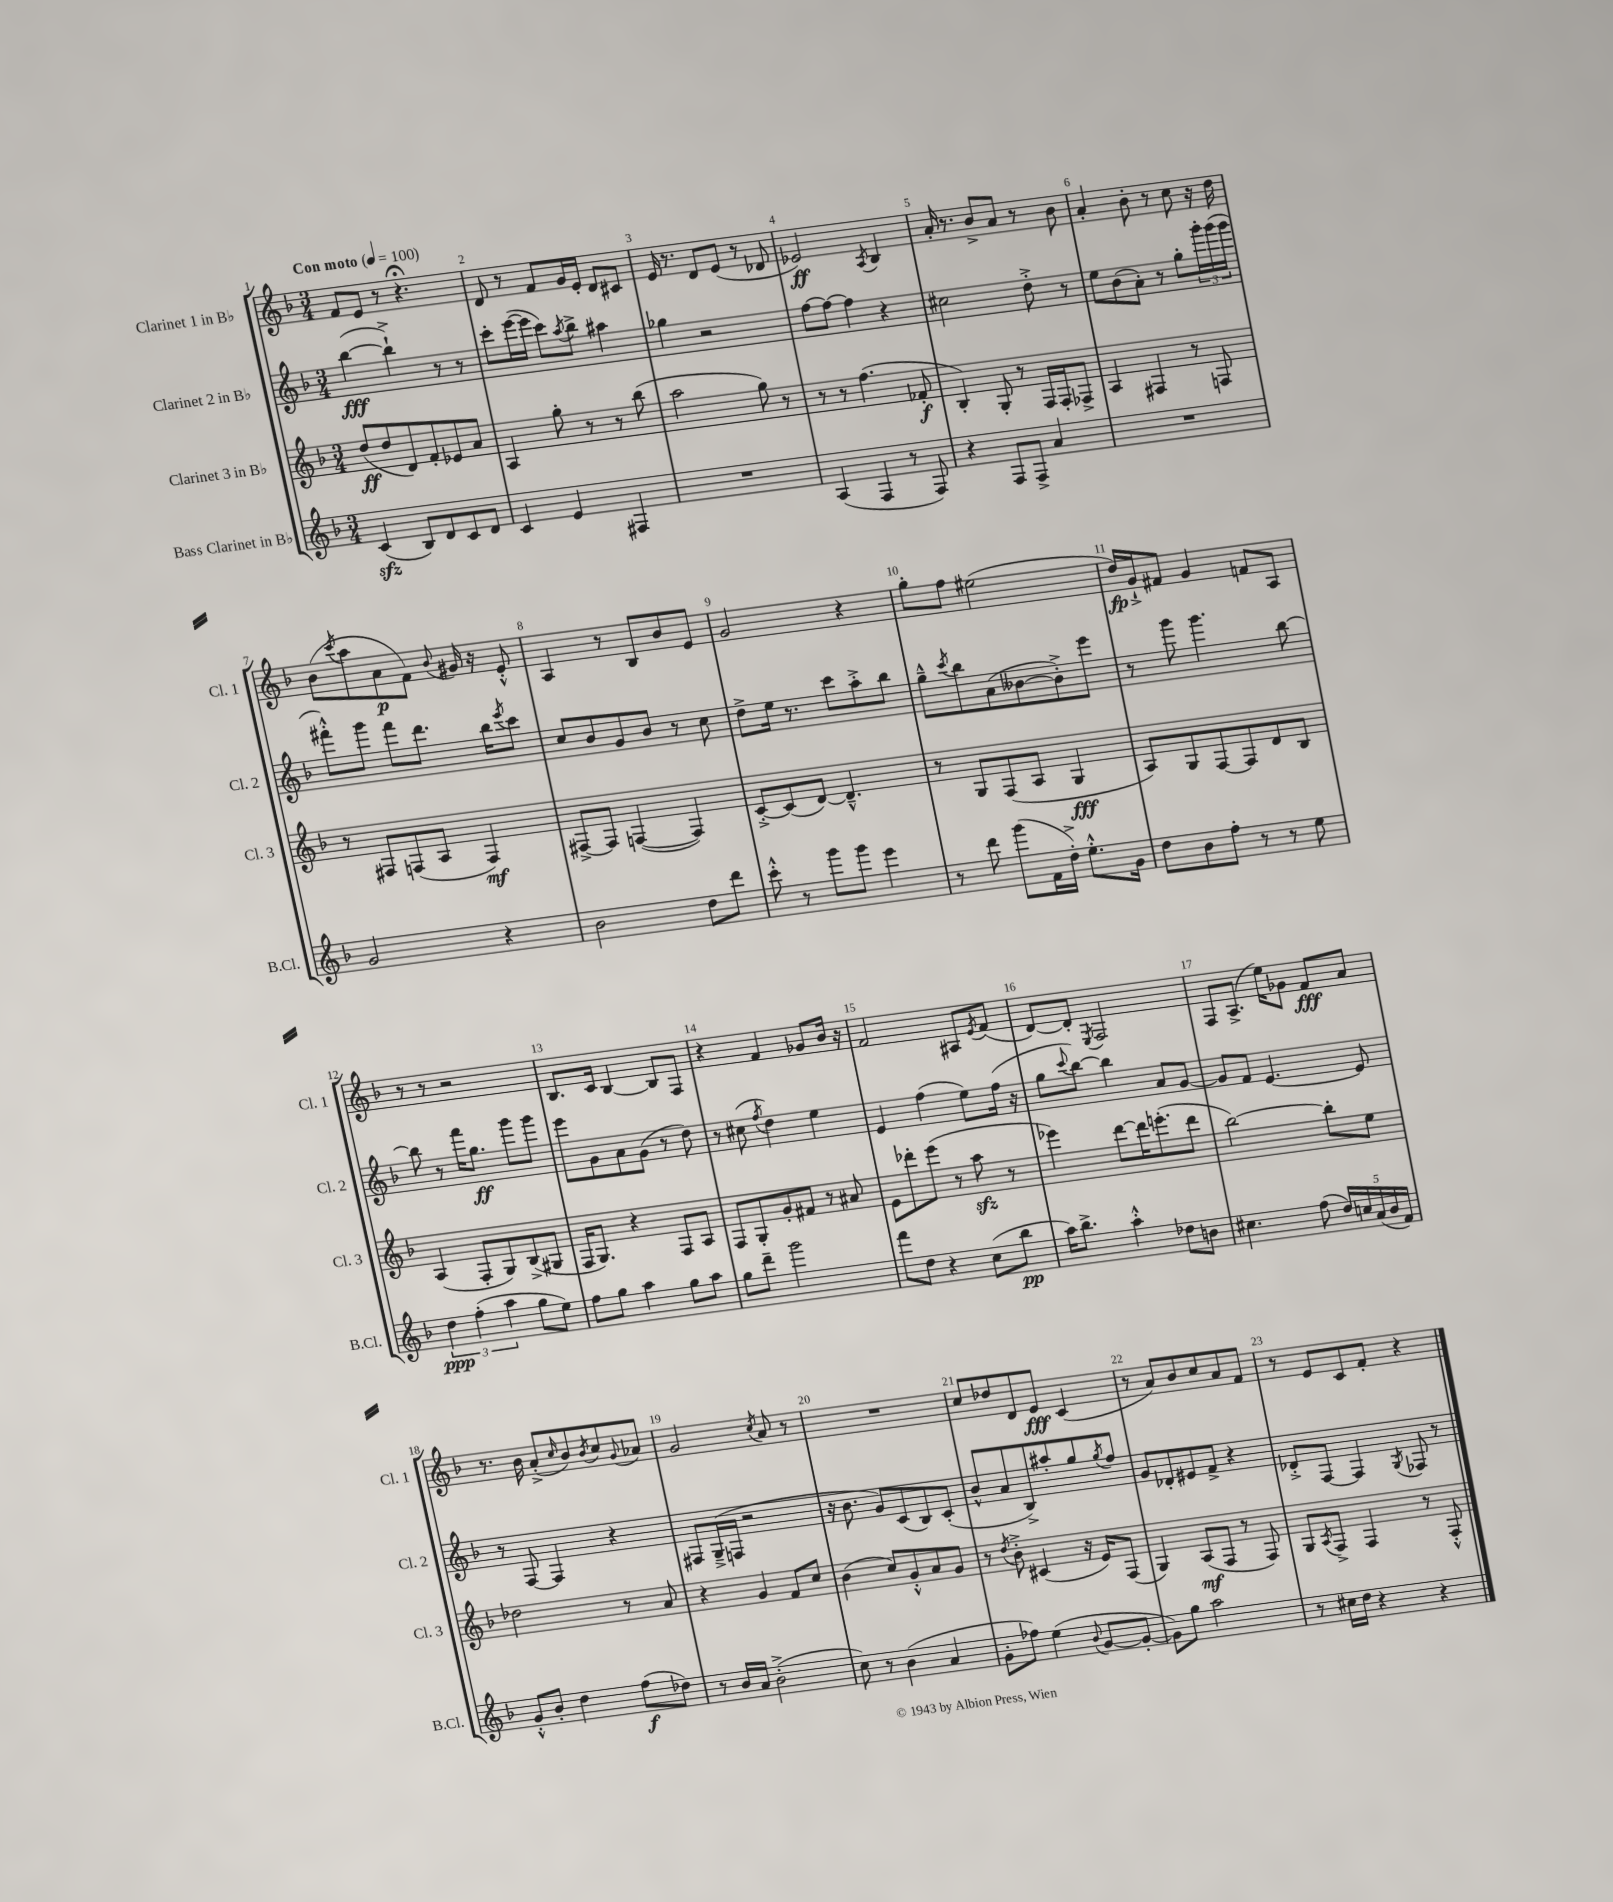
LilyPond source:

<<
\new StaffGroup <<
\new Staff = "s0" \with { instrumentName = "Clarinet 1 in Bb" shortInstrumentName = "Cl. 1" } {
    \clef treble \key f \major \numericTimeSignature \time 3/4 \tempo "Con moto" 4 = 100
    f'8 e'8 r8 r4.\fermata |
    d'8 r8 f'8 g'16 e'16-. d'8 cis'8 |
    e'16 r8. d'8 e'8( r8 des'8 |
    ees'2\ff) \acciaccatura { a8 } bes4 |
    a'16-. r8. bes'8-> a'8 r8 bes'8 |
    a'4-. bes'8-. r8 c''8 r16 d''16 |
    bes'8( \acciaccatura { c'''8 } a''8 a'8\p f'8) \appoggiatura { bes'8 } gis'16 r16 e'8-.-^ |
    a4 r8 bes8 bes'8 e'8 |
    g'2 r4 |
    g''8-. f''8 eis''2( |
    d''16\fp) g'16-!-> fis'8 g'4 f'8 a8 |
    r8 r8 r2 |
    bes8. c'16 bes4~ bes8 f8 |
    r4 f'4 ges'8 bes'16 r16 |
    f'2 ais8 \acciaccatura { e'8 } f'8( |
    d'8~) d'8-. \acciaccatura { e8 } f2 |
    f8 a8.->( e''16) ges'8 f'8\fff a'8 |
    r8. bes'16 a'8-.->( \grace { c''16 } bes'8) \acciaccatura { bes'8 } c''8 \appoggiatura { g'8 } aes'8 |
    g'2 \acciaccatura { c''8 } a'8 r8 |
    R2. |
    c''8 des''8 d'8 e'8\fff c'4( |
    r8 a'8) bes'8 c''8 a'8 f'8 |
    r8 e'8 c'8 f'8-. r4 \bar "|." |
}
\new Staff = "s1" \with { instrumentName = "Clarinet 2 in Bb" shortInstrumentName = "Cl. 2" } {
    \clef treble \key f \major \numericTimeSignature \time 3/4
    bes''4~\fff( bes''4-!->) r8 r8 |
    c'''8-. e'''16~( e'''16 c'''8) \acciaccatura { a''8 } bes''8-> ais''4 |
    ges''4 r2 |
    f''8~ f''8~ f''4 r4 |
    cis''2 d''8-.-> r8 |
    e''8 bes'8( a'8-.) r8 g''8-. \tuplet 3/2 { g'''16-. g'''16( g'''16 } |
    fis'''8-.-^) g'''8 fis'''8 d'''8. bes''16 \acciaccatura { e'''8 } c'''8 |
    c''8 bes'8 g'8 bes'8 r8 c''8 |
    d''8-> e''16 r8. c'''8 a''8-.-> bes''8 |
    g''8---^ \acciaccatura { c'''8 } bes''8 a'8( beses'8~ beses'8-.->) e'''8 |
    r8 g'''8 g'''4. bes''8~ |
    bes''8 r8 f'''16 g''8.\ff g'''8 g'''8 |
    e'''8 g'8 a'8 g'8( r8 d''8) |
    r8 cis''8( \acciaccatura { f''8 } d''4) e''4 |
    e'4 f''4( e''8) f''16( r16 |
    g''8 \appoggiatura { c'''8 } bes''8~) bes''4 a'8 g'8~ |
    g'8 f'8 e'4.~ e'8 |
    r8 f8~ f4 r4 |
    fis8 g16--->( f16 r2 |
    r16 bes'8. g'8) c'8( bes8) c'8-.( |
    bes'8-^ a'8 bes8->) ais''8-. g''8 \acciaccatura { g''8 } f''8 |
    g'8 des'8-. eis'8 f'8-> r4 |
    des'8-.-> f8~ f4 \acciaccatura { g8 } fes8 r8 \bar "|." |
}
\new Staff = "s2" \with { instrumentName = "Clarinet 3 in Bb" shortInstrumentName = "Cl. 3" } {
    \clef treble \key f \major \numericTimeSignature \time 3/4
    d''8\ff( d''8 d'8) f'8-. ees'8 a'8 |
    a4 g''8-. r8 r8 bes''8( |
    a''2 g''8) r8 |
    r8 r8 f''4.( fes'8-.\f |
    bes4-.) g8-. r8 f16 f16-. fes8-> |
    a4 fis4 r8 f8 |
    r8 fis8 f8( a8 f4\mf) |
    fis8~-> fis8 f4~( f4) |
    c'8~-.-> c'8( d'8~) d'4.---^ |
    r8 g8 f8( a8 g4\fff |
    a8) g8 f8~ f8 d'8 bes8 |
    a4( f8-. g8) bes8->( gis8 |
    f16 g8.) r4 f8 a8 |
    f8 g8-. g'8-. fis'8 r8 ais'8 |
    e'8 des'''8-. e'''8( r8 a''8\sfz r8 |
    ees'''4) d'''8~ d'''16 e'''8.-.( d'''8 |
    bes''2~) bes''8-. e''8 |
    des''2 r8 a'8 |
    r4 g'4 f'8 c''8 |
    bes'4( c''8) g'8-.-^ a'8 g'8 |
    r8 \acciaccatura { d''8 } bes'8-.-> cis'4( r16 e'16) f8( |
    g4) a8\mf( f8 r8 f8) |
    g8 \acciaccatura { a8 } f8-> f4 r8 f8-.-^ \bar "|." |
}
\new Staff = "s3" \with { instrumentName = "Bass Clarinet in Bb" shortInstrumentName = "B.Cl." } {
    \clef treble \key f \major \numericTimeSignature \time 3/4
    c'4\sfz( bes8) d'8 c'8 d'8 |
    c'4 e'4 fis4 |
    R2. |
    a4( f4 r8 f8) |
    r4 f8 f8-> a'4 |
    R2. |
    g'2 r4 |
    bes'2 d''8 d'''8 |
    c'''8-.-^ r8 g'''8 g'''8 e'''4 |
    r8 d'''8 g'''8( f'16 d''16-.->) e''8.-.-^ g'16 |
    d''8 bes'8 f''8-. r8 r8 e''8 |
    \tuplet 3/2 { d''4\ppp f''4-.( a''4 } g''8 e''8) |
    f''8 g''8 a''4 g''8 a''8 |
    g''8 d'''8-- g'''2 |
    f'''8 d''8 r4 c''8( bes''8\pp |
    a''16) bes''8.-> a''4-.-^ des''8 b'8 |
    cis''4. f''8( \tuplet 5/4 { d''16) c''16 a'16( bes'16 f'16) } |
    g'8-.-^ bes'8-. d''4 f''8\f( des''8) |
    r8 bes'16 a'16 bes'2-.->( |
    c''8) r8 bes'4( a'4 |
    g'8-. fes''8) e''4( \appoggiatura { bes'8 } g'8~ g'8~-. |
    g'8) g''8 a''2 |
    r8 cis''16 d''16 r4 r4 \bar "|." |
}
>>
>>
\layout { \context { \Score \override BarNumber.break-visibility = ##(#f #t #t) barNumberVisibility = #all-bar-numbers-visible } }
